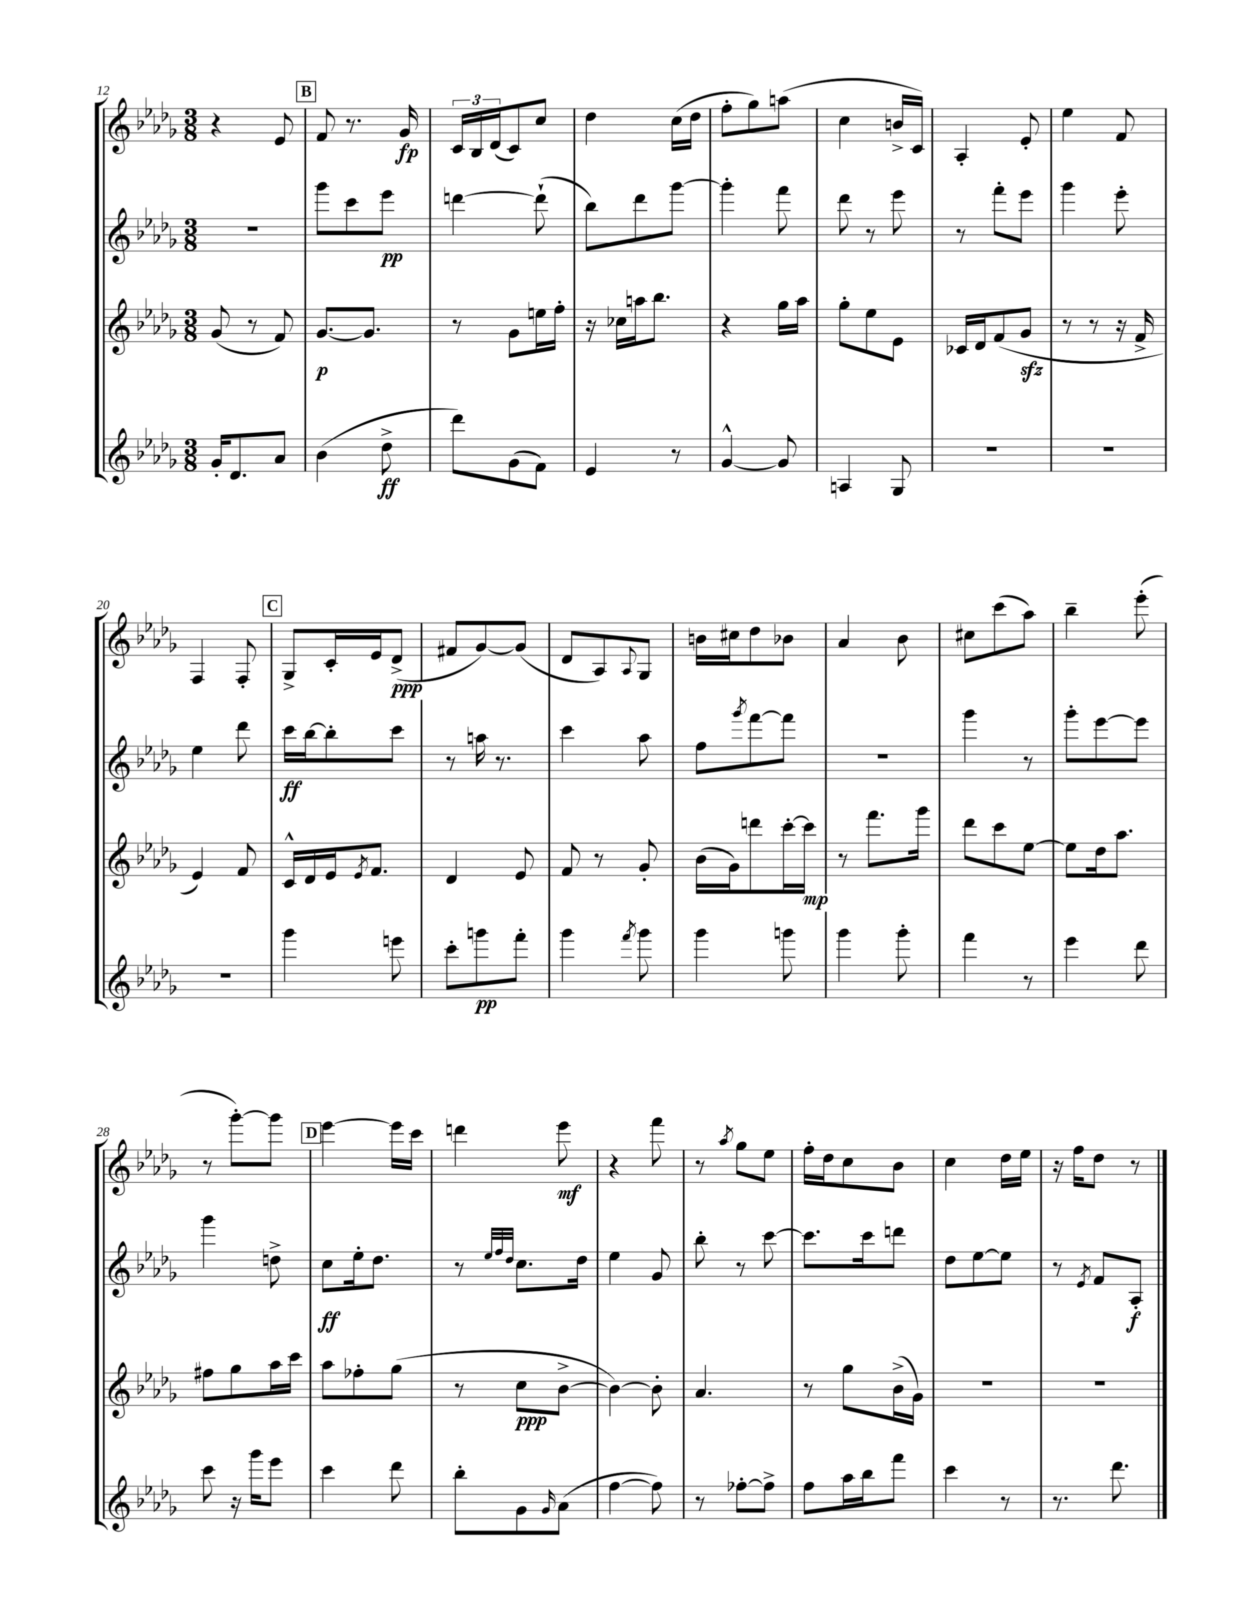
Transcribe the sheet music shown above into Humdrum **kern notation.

**kern	**dynam	**kern	**dynam	**kern	**dynam	**kern	**dynam
*part4	*part4	*part3	*part3	*part2	*part2	*part1	*part1
*staff4	*staff4	*staff3	*staff3	*staff2	*staff2	*staff1	*staff1
*clefG2	*	*clefG2	*	*clefG2	*	*clefG2	*
*k[b-e-a-d-g-]	*	*k[b-e-a-d-g-]	*	*k[b-e-a-d-g-]	*	*k[b-e-a-d-g-]	*
*M3/8	*	*M3/8	*	*M3/8	*	*M3/8	*
=12	=12	=12	=12	=12	=12	=12	=12
16g-'/KL	.	(8g-/	.	4.r	.	4r	.
8.d-/	.	.	.	.	.	.	.
.	.	8r	.	.	.	.	.
8a-/J	.	8f/)	.	.	.	8e-/	.
!!LO:REH:place=s1:t=B
=13	=13	=13	=13	=13	=13	=13	=13
(4b-\	.	[8.g-/L	p	8ggg-\L	.	8f/	.
.	.	.	.	8ccc\	.	8.r	.
.	.	8.g-/J]	.	.	.	.	.
8dd-^\	ff	.	.	8eee-\J	pp	.	.
.	.	.	.	.	.	16g-/	fp
=14	=14	=14	=14	=14	=14	=14	=14
8ddd-\L)	.	8r	.	[4dddn\	.	24c/LL	.
.	.	.	.	.	.	24B-/	.
.	.	.	.	.	.	(24d-/J	.
(8g-\	.	8g-\L	.	.	.	8c/)	.
8f\J)	.	16een\L	.	(8ddd`\]	.	8cc/J	.
.	.	16ff'\JJ	.	.	.	.	.
=15	=15	=15	=15	=15	=15	=15	=15
4e-/	.	16r	.	8bb-\L)	.	4dd-\	.
.	.	16cc-X\LL	.	.	.	.	.
.	.	16aan\J	.	8ddd-\	.	.	.
.	.	8.bb-\J	.	.	.	.	.
8r	.	.	.	[8ggg-\J	.	(16cc\LL	.
.	.	.	.	.	.	16dd-\JJ	.
=16	=16	=16	=16	=16	=16	=16	=16
[4g-^^/	.	4r	.	4ggg-'\]	.	8ff'\L	.
.	.	.	.	.	.	8gg-\)	.
8g-/]	.	16gg-\LL	.	8fff\	.	(8aan\J	.
.	.	16aa-\JJ	.	.	.	.	.
=17	=17	=17	=17	=17	=17	=17	=17
4An/	.	8gg-'\L	.	8ddd-\	.	4cc\	.
.	.	8ee-\	.	8r	.	.	.
8G-/	.	8e-\J	.	8eee-\	.	16bn^/LL	.
.	.	.	.	.	.	16c/JJ)	.
=18	=18	=18	=18	=18	=18	=18	=18
4.r	.	16c-X/LL	.	8r	.	4A-'/	.
.	.	16d-/J	.	.	.	.	.
.	.	(8f/	.	8fff'\L	.	.	.
.	.	8g-zz/J	.	8eee-\J	.	8e-'/	.
=19	=19	=19	=19	=19	=19	=19	=19
4.r	.	8r	.	4ggg-\	.	4ee-\	.
.	.	8r	.	.	.	.	.
.	.	16r	.	8eee-'\	.	8f/	.
.	.	16f^/	.	.	.	.	.
!!LO:LB:g=z
=20	=20	=20	=20	=20	=20	=20	=20
4.r	.	4e-/)	.	4ee-\	.	4F/	.
.	.	8f/	.	8ddd-\	.	8F'/	.
!!LO:REH:place=s1:t=C
=21	=21	=21	=21	=21	=21	=21	=21
4ggg-\	.	16c^^/LL	.	16ccc\LL	ff	8G-^/L	.
.	.	16d-/	.	[16bb-\J	.	.	.
.	.	16e-/J	.	8bb-'\]	.	16c'/L	.
.	.	8qe-/	.	.	.	.	.
.	.	8.f/J	.	.	.	16e-/J	.
8eeen\	.	.	.	8ccc\J	.	(8d-^/J	ppp
=22	=22	=22	=22	=22	=22	=22	=22
8ccc'\L	.	4d-/	.	8r	.	8f#X/L	.
8gggn\	pp	.	.	16aan\	.	[8g-/)	.
.	.	.	.	8.r	.	.	.
8fff'\J	.	8e-/	.	.	.	(8g-/J]	.
=23	=23	=23	=23	=23	=23	=23	=23
4ggg-\	.	8f/	.	4ccc\	.	8d-/L	.
.	.	8r	.	.	.	8A-/)	.
8qfff/	.	.	.	.	.	8qqA-/	.
8ggg-\	.	8g-'/	.	8aa-\	.	8G-/J	.
=24	=24	=24	=24	=24	=24	=24	=24
4ggg-\	.	(16b-\LL	.	8ff\L	.	16bn\LL	.
.	.	16g-\J)	.	.	.	16cc#X\J	.
.	.	.	.	8qggg-/	.	.	.
.	.	8dddn\	.	[8fff\	.	8dd-\	.
8gggn\	.	[16ccc'\L	.	8fff\J]	.	8b-X\J	.
.	.	16ccc\JJ]	mp	.	.	.	.
=25	=25	=25	=25	=25	=25	=25	=25
4ggg-\	.	8r	.	4.r	.	4a-/	.
.	.	8.fff\L	.	.	.	.	.
8ggg-'\	.	.	.	.	.	8b-\	.
.	.	16ggg-\Jk	.	.	.	.	.
=26	=26	=26	=26	=26	=26	=26	=26
4fff\	.	8ddd-\L	.	4ggg-\	.	8cc#X\L	.
.	.	8ccc\	.	.	.	(8ccc\	.
8r	.	[8ee-\J	.	8r	.	8aa-\J)	.
=27	=27	=27	=27	=27	=27	=27	=27
4eee-\	.	8ee-\L]	.	8ggg-'\L	.	4bb-~\	.
.	.	16dd-\k	.	[8eee-\	.	.	.
.	.	8.aa-\J	.	.	.	.	.
8ddd-\	.	.	.	8eee-\J]	.	(8eee-'\	.
!!LO:LB:g=z
=28	=28	=28	=28	=28	=28	=28	=28
8ccc\	.	8ff#X\L	.	4ggg-\	.	8r	.
16r	.	8gg-\	.	.	.	[8ggg-'\L)	.
16ggg-\KL	.	.	.	.	.	.	.
8eee-\J	.	16aa-\L	.	8ddn^\	.	8ggg-\J]	.
.	.	16ccc\JJ	.	.	.	.	.
!!LO:REH:place=s1:t=D
=29	=29	=29	=29	=29	=29	=29	=29
4ccc\	.	8aa-\L	.	8cc\L	ff	[4eee-\	.
.	.	8ff-X'\	.	16ee-'\k	.	.	.
.	.	.	.	8.dd-\J	.	.	.
8ddd-\	.	(8gg-\J	.	.	.	16eee-\LL]	.
.	.	.	.	.	.	16ccc\JJ	.
=30	=30	=30	=30	=30	=30	=30	=30
8bb-'\L	.	8r	.	8r	.	4dddn\	.
.	.	.	.	32qqee-/LLL	.	.	.
.	.	.	.	32qqff/	.	.	.
.	.	.	.	32qqdd-/JJJ	.	.	.
8g-\	.	8cc\L	ppp	8.cc\L	.	.	.
16qqg-/	.	.	.	.	.	.	.
(8a-\J	.	[8b-^\J	.	.	.	8eee-\	mf
.	.	.	.	16dd-\Jk	.	.	.
=31	=31	=31	=31	=31	=31	=31	=31
[4ff\	.	4b-\_)	.	4ee-\	.	4r	.
8ff\])	.	8b-'\]	.	8g-/	.	8fff\	.
=32	=32	=32	=32	=32	=32	=32	=32
8r	.	4.a-/	.	8bb-'\	.	8r	.
.	.	.	.	.	.	8qaa-/	.
[8ff-X'\L	.	.	.	8r	.	8gg-\L	.
8ff-^\J]	.	.	.	[8ccc\	.	8ee-\J	.
=33	=33	=33	=33	=33	=33	=33	=33
8ff\L	.	8r	.	8.ccc\L]	.	16ff'\LL	.
.	.	.	.	.	.	16dd-\J	.
16aa-\L	.	8gg-\L	.	.	.	8cc\	.
16bb-\J	.	.	.	16ccc\k	.	.	.
8fff\J	.	(16b-^\L	.	8dddn\J	.	8b-\J	.
.	.	16g-\JJ)	.	.	.	.	.
=34	=34	=34	=34	=34	=34	=34	=34
4ccc\	.	4.r	.	8dd-\L	.	4cc\	.
.	.	.	.	[8ee-\	.	.	.
8r	.	.	.	8ee-\J]	.	16dd-\LL	.
.	.	.	.	.	.	16ee-\JJ	.
=35	=35	=35	=35	=35	=35	=35	=35
8.r	.	4.r	.	8r	.	16r	.
.	.	.	.	.	.	16ff\KL	.
.	.	.	.	8qe-/	.	.	.
.	.	.	.	8f/L	.	8dd-\J	.
8.ddd-\	.	.	.	.	.	.	.
.	.	.	.	8A-'/J	f	8r	.
==	==	==	==	==	==	==	==
*-	*-	*-	*-	*-	*-	*-	*-
